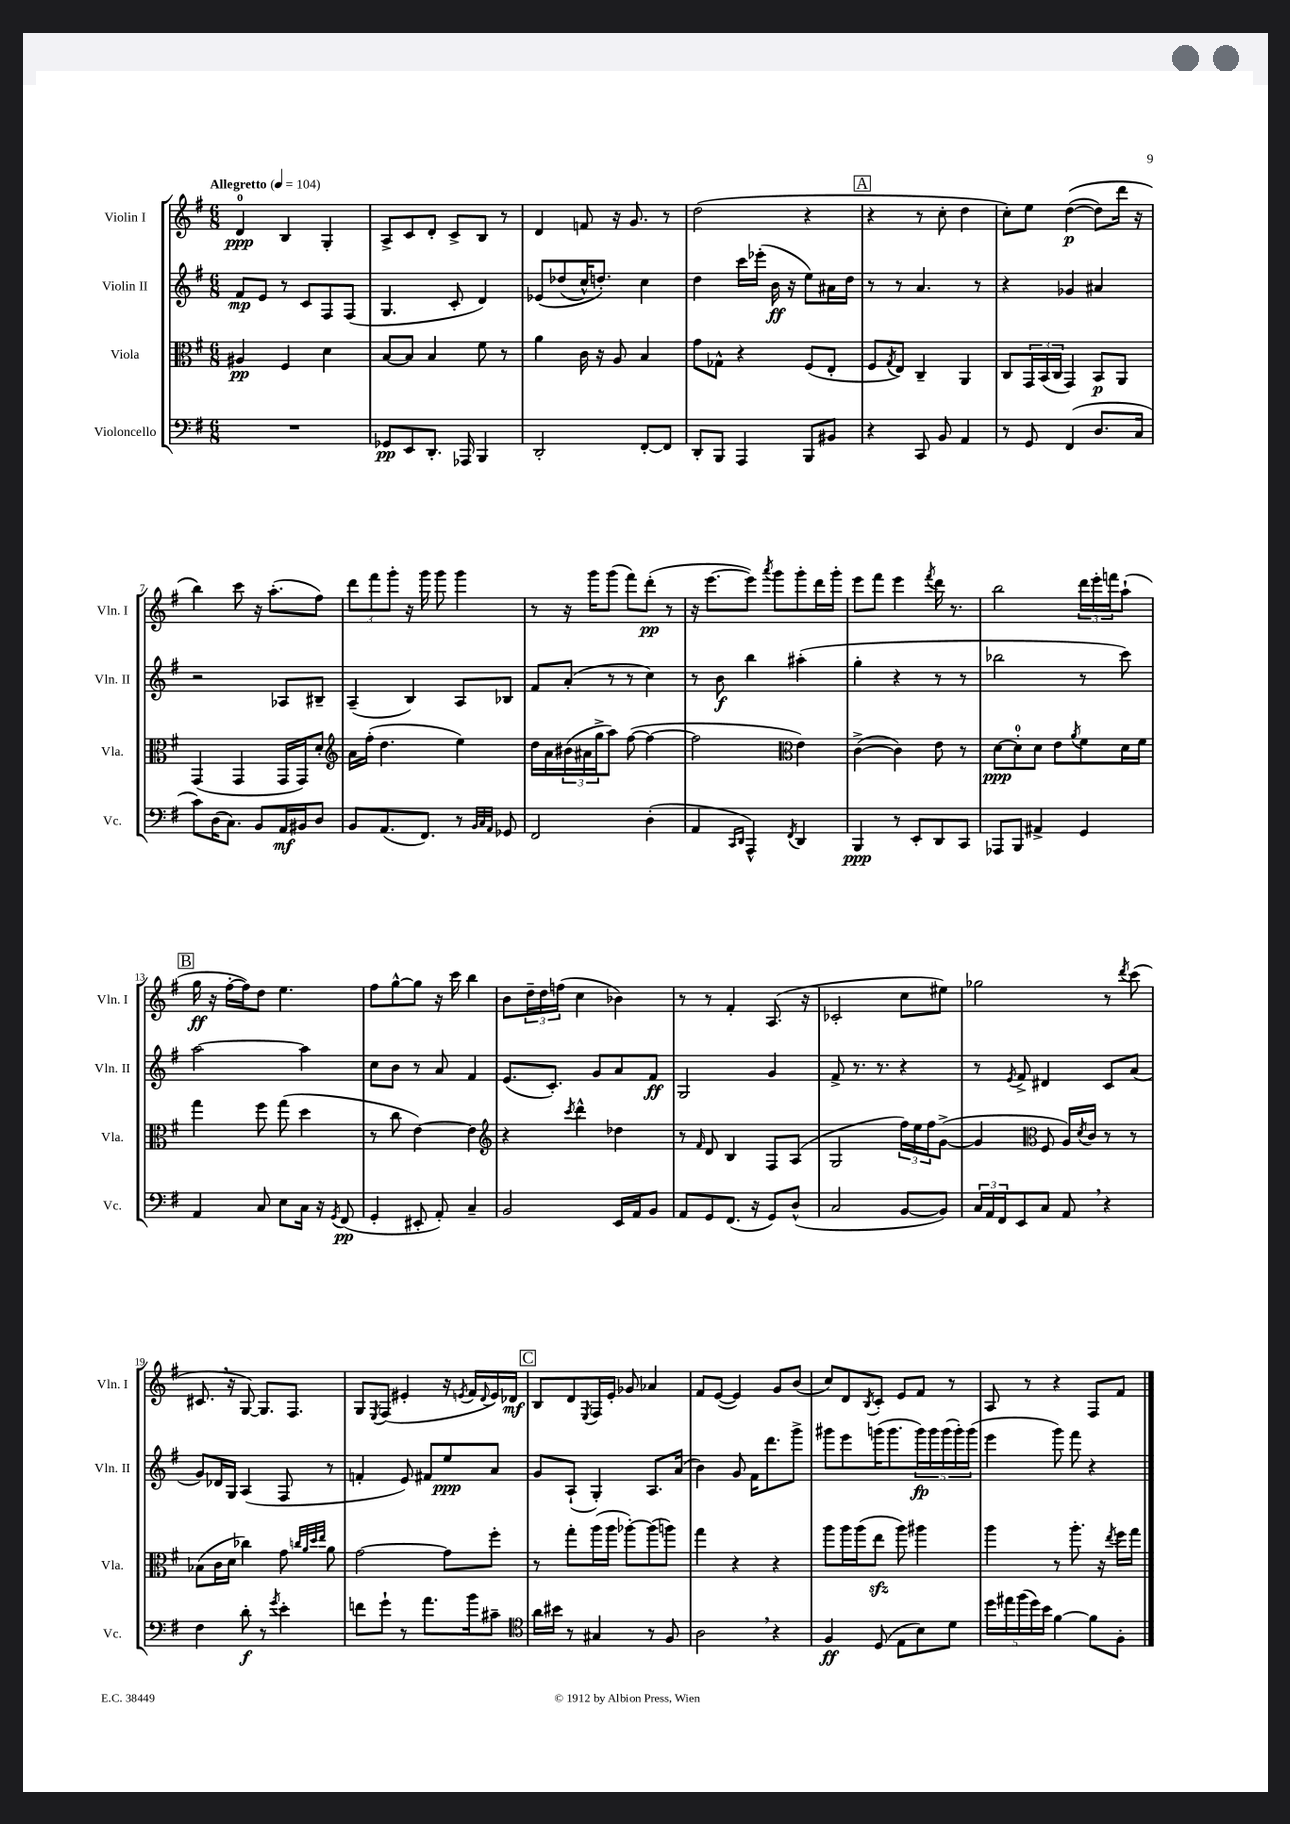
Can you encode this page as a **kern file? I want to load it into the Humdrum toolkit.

**kern	**kern	**kern	**kern
*staff4	*staff3	*staff2	*staff1
*clefF4	*clefC3	*clefG2	*clefG2
*k[f#]	*k[f#]	*k[f#]	*k[f#]
*M6/8	*M6/8	*M6/8	*M6/8
*MM104	*MM104	*MM104	*MM104
2.r	4A#/	8f#/L	4d/
.	.	8e/J	.
.	4F#/	8r	4B/
.	.	8c/L	.
.	4d\	8F#/	4G'/
.	.	(8F#/J	.
=	=	=	=
8GG-/L	[8B/L	4.G/	8A^/L
8EE/	8B/]J	.	8c/
8.DD'/J	4B/	.	8d'/J
.	.	8c'/	8c^/L
16AAA-/	.	.	.
4BBB/	8f#\	4d/)	8B/J
.	8r	.	8r
=	=	=	=
2DD'/	4a\	&(8e-/L	4d/
.	.	(8dd-/	.
.	16c\	16cc^^/K)	8f/
.	16r	8.dd'/J&)	.
.	8A/	.	16r
.	.	.	8.g/
[8FF#'/L	4B/	4cc\	.
8FF#/]J	.	.	8r
=	=	=	=
8DD'/L	8g\L	4dd\	(2dd\
8BBB/J	8G-^^\J	.	.
4AAA/	4r	16ccc\LL	.
.	.	(16eee-'\JJ	.
.	.	16b\	.
.	.	16r	.
8BBB/L	(8F#/L	8ee\L)	4r
8BB#/J	8E'/J	16a#\L	.
.	.	16dd\JJ	.
=	=	=	=
4r	8F#/L	8r	4r
.	8qG/	.	.
.	8E/J)	8r	.
8CC/	4C~/	4.a/	8r
8BB/	.	.	8cc'\
4AA/	4AA/	.	4dd\
.	.	8r	.
=	=	=	=
8r	8C/L	4r	8cc'\L)
8GG/	24GG/L	.	8ee\J
.	(24BB/	.	.
.	24C/JJ	.	.
(4FF#/	4GG/)	4g-/	&(([4dd\
8.D/L	8BB/L	4a#/	8dd\]L)
.	8AA/J	.	16ddd\Jk
16C/Jk	.	.	16r
=	=	=	=
8c\L)	(4GG/	2r	4bb\&)
(16D\K	.	.	.
8.C\J)	.	.	.
.	4GG/	.	8ccc\
8BB/L	.	.	16r
.	.	.	(8.aa'\L
16AA/L	16GG/LL	8A-/L	.
16BB#/J	16GG/J)	.	.
8D/J	8d'/J	8B#~/J	8ff#\J)
=	=	=	=
*	*clefG2	*	*
8BB/L	16a\LL	(4A~/	12ddd\L
.	(16ff#'\JJ	.	.
.	.	.	12fff#\
(8.AA/	4.dd\	.	.
.	.	.	12ggg'\J
.	.	4B/)	16r
8.FF#/J)	.	.	16ggg\
.	.	.	8ggg\
8r	4ee\)	8A/L	4ggg\
32qqBB/LLL	.	.	.
32qqC/	.	.	.
32qqAA/JJJ	.	.	.
8GG-/	.	8B-/J	.
=	=	=	=
2FF#/	16dd\LL	8f#/L	8r
.	16a\	.	.
.	(24b#\	(8a'/J	16r
.	24a#\	.	.
.	.	.	16ggg\LK
.	24gg^\J	.	.
.	8aa\J)	8r	(8ggg\J
.	([8ff#\	8r	8fff#\L)
(4D'\	4ff#\_	4cc\)	(8ddd'\J
.	.	.	8r
=	=	=	=
4AA/	2ff#\]	8r	16r
.	.	.	[8.eee\L
.	.	8b\	.
16qqCC/LL	.	.	.
16qqDD/JJ	.	.	.
4AAA^^/)	.	4bb\	8eee\]J)
.	.	.	8qaaa/
.	.	.	8ggg\L
*	*clefC3	*	*
8qFF#/	.	.	.
4DD/	4e\)	(4aa#'\	8ggg'\
.	.	.	16ddd\L
.	.	.	16ggg'\JJ
=	=	=	=
4BBB/	([4c^\	4gg'\	8eee\L
.	.	.	8fff#\J
8r	4c\])	4r	4eee\
8EE'/L	.	.	.
.	.	.	8qfff#/
8DD/	8e\	8r	16ddd\
.	.	.	8.r
8CC/J	8r	8r	.
=	=	=	=
8AAA-/L	[8d\L	2bb-\	2bb\
8BBB/J	8d'\]	.	.
4AA#^/	8d\J	.	.
.	8e\L	.	.
.	8qa/	.	.
4GG/	8f#\	8r	24ddd\LL
.	.	.	24eee'\
.	.	.	24fff\J
.	16d\L	8ccc\)	(8aa`\J
.	16f#\JJ	.	.
=	=	=	=
4AA/	4gg\	[2aa\	16gg\
.	.	.	16r
.	.	.	[16ff#'\LL
.	.	.	16ff#\]J)
8C/	8ff#\	.	8dd\J
8E\L	(8gg\	.	4.ee\
16C\Jk	4dd\	4aa\]	.
16r	.	.	.
8qGG/	.	.	.
(8FF#/	.	.	.
=	=	=	=
4GG'/	8r	8cc\L	8ff#\L
.	8cc\	8b\J	[8gg^^\
8EE#'/	[4e\)	8r	8gg\]J
8AA'/)	.	8a/	16r
.	.	.	16ccc\
4C~/	4e\]	4f#/	4bb\
=	=	=	=
*	*clefG2	*	*
2BB/	4r	(8.e/L	8b\L
.	.	.	24dd~\L
.	.	.	24dd\
.	.	8.c'/J)	.
.	.	.	(24ff\JJ
.	8qccc/	.	.
.	4ddd^^\	.	4cc\
.	.	8g/L	.
16EE/LL	4dd-\	8a/	4b-\)
16AA/J	.	.	.
8BB/J	.	8f#/J	.
=	=	=	=
8AA/L	8r	2G/	8r
.	16qqf#/	.	.
8GG/	8d/	.	8r
(8.FF#/J	4B/	.	4f#'/
16r	.	.	.
8GG/L)	8F#/L	4g/	(8.A/
(8D^^/J	(8A/J	.	.
.	.	.	16r
=	=	=	=
2C/	2G/	8f#^/	2c-'/
.	.	8.r	.
.	.	8.r	.
[8BB/L	24ff#\LL)	4r	8cc\L
.	24ee\	.	.
.	24ff#\J	.	.
8BB/]J)	([8g^\J	.	8ee#\J)
=	=	=	=
24C/LL	4g/]	8r	2gg-\
24AA/	.	.	.
24FF#/J	.	.	.
.	.	8qe/	.
8EE/	.	8f#^/	.
*	*clefC3	*	*
8C/J	8F#/	4d#/	.
8AA/	16A/LL)	.	.
.	8qd/	.	.
.	16c/JJ	.	.
4r	8r	8c/L	8r
.	.	.	8qddd/
.	8r	(8a/J	(8ccc\
=	=	=	=
4F#\	(8B-\L	8g/L)	8.c#/
.	16c\L	16d-/L	.
.	16d\JJ	16G/JJ	16r
8d'\	4cc-\)	(4A/	[8G/)
8r	.	.	8.G/]L
8qg/	.	.	.
4e'\	8g\	8F#/	.
.	.	.	8.F#/J
.	32qqcc/LLL	.	.
.	32qqa/	.	.
.	32qqdd/	.	.
.	32qqee/JJJ	.	.
.	8a\	8r	.
=	=	=	=
8f\L	[2g\	4f'/	8G/L
.	.	.	8qE/
8g`\J	.	.	(8F#/J
8r	.	8e/)	4e#'/
8.a\L	.	8f#/L	.
.	8g\]L	8ee/	16r
.	.	.	8qe/
16b\k	.	.	16f#/LL
.	.	.	8qqd/
8c#~\J	8ff#'\J	8a/J	16e/)
.	.	.	16d-/JJ
=	=	=	=
*clefC4	*	*	*
16a\LL	8r	8g/L	8B/L
16b#\JJ	.	.	.
8r	8gg'\L	(8A`/J	8d/
.	.	.	8qE/
4G#/	(16aa\L	4G'/)	16F#/L
.	16aa\JJ	.	16e'/JJ
.	[8aa-'\L)	.	8g-/
8r	(8aa-\]	8.A/L	4a-/
8F#/	8aa\J)	.	.
.	.	(16a/Jk	.
=	=	=	=
2A\	4gg\	4b\)	8f#/L
.	.	.	([8e/J
.	4r	8g/	4e/])
.	.	16f#\LK	.
.	.	8.ddd\	.
4r	4r	.	8g/L
.	.	8ggg^\J	(8b/J
=	=	=	=
4F#/	8aa\L	8ggg#\L	8cc/L)
.	16aa\L	8eee\	8d/
.	(16aa\J	.	.
.	.	.	8qB/
(8D/	8ee\J	(16ggg\K	8c'/J
.	.	8.ggg\	.
8E\L	8aa\)	.	8e/L
8B\)	4aa#\	20ggg\L)	8f#/J
.	.	20ggg\	.
.	.	(20ggg\	.
8d\J	.	.	8r
.	.	20ggg'\)	.
.	.	(20ggg\JJ	.
=	=	=	=
20dd\LL	4aa\	4eee\	8A/
20ee#\	.	.	.
(20ff#\	.	.	.
.	.	.	8r
20dd\)	.	.	.
20b\JJ	.	.	.
[4f#\	8r	8ggg\)	4r
.	8.aa'\	8fff#\	.
8f#\]L	.	4r	8F#/L
.	16r	.	.
.	8qee/	.	.
8F#'\J	16ff#\LL	.	8f#/J
.	16gg\JJ	.	.
==	==	==	==
*-	*-	*-	*-
